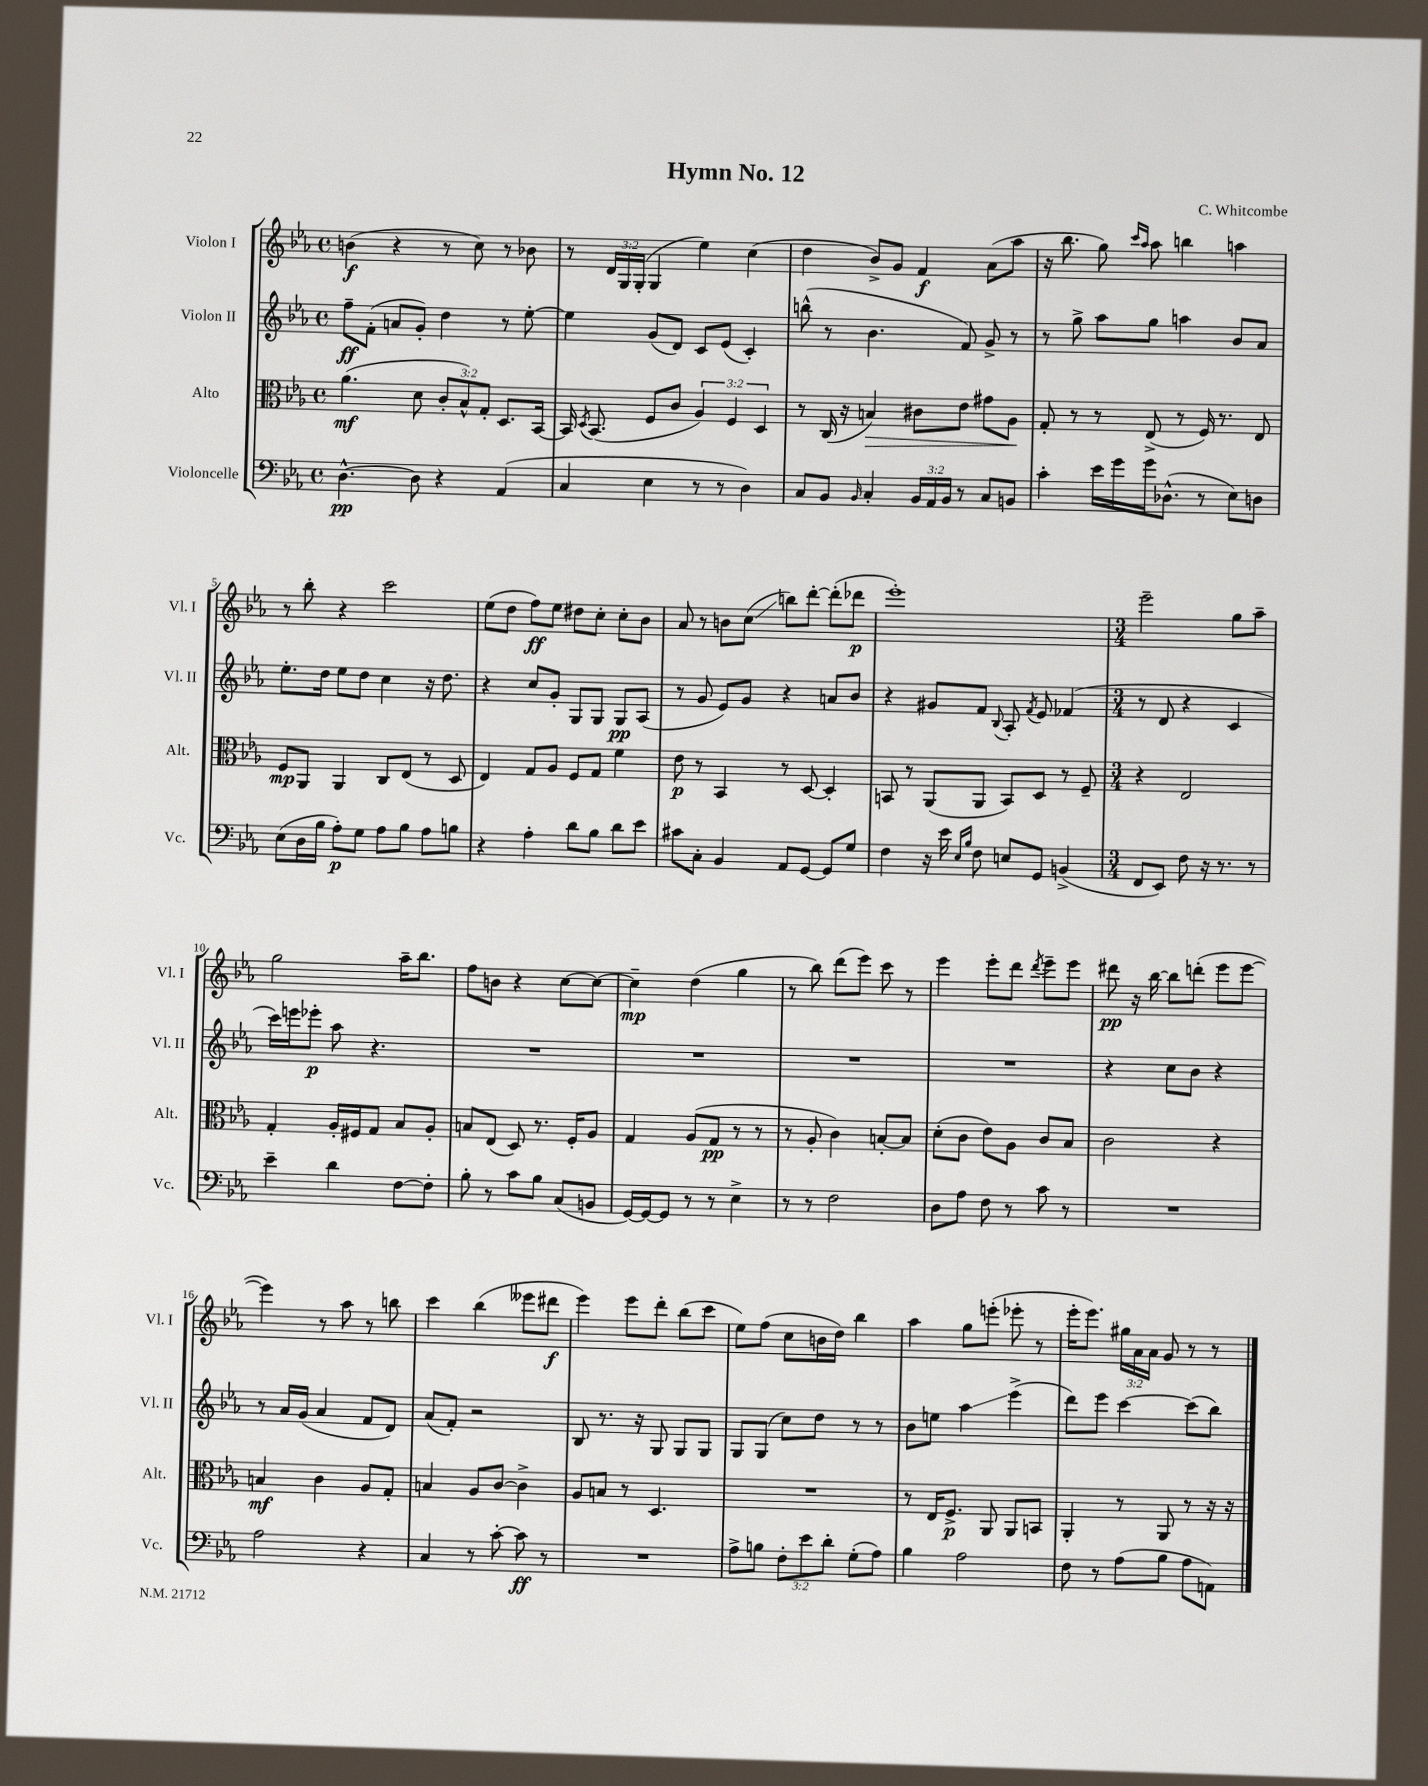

**kern	**kern	**kern	**kern
*staff4	*staff3	*staff2	*staff1
*clefF4	*clefC3	*clefG2	*clefG2
*k[b-e-a-]	*k[b-e-a-]	*k[b-e-a-]	*k[b-e-a-]
*M4/4	*M4/4	*M4/4	*M4/4
*met(c)	*met(c)	*met(c)	*met(c)
[4.D^^	(4.a-	8ff~	(4b
.	.	(8f'	.
.	.	8a	4r
8D]	8d	8g')	.
4r	12c'	4dd	8r
.	12B-^^)	.	.
.	.	.	8cc)
.	12G'	.	.
(4AA-	8.D	8r	8r
.	.	[8ee-'	8b-
.	[16BB-	.	.
=	=	=	=
4C	16BB-]	4ee-]	8r
.	8qD	.	.
.	(8.BB-	.	.
.	.	.	24d
.	.	.	24G
.	.	.	(24G'
4E-	8F	(8g	4G
.	8c	8d)	.
8r	6A-)	8c	4ee-)
8r	.	(8e-	.
.	6F	.	.
4D)	.	4c')	(4cc
.	6D	.	.
=	=	=	=
8C	8r	(8bb^^	4dd
8BB-	(16C	8r	.
.	16r	.	.
16qqBB-	.	.	.
4C'	4B)	4.b-	8b-^)
.	.	.	8g
24BB-	8c#	.	4f
24AA-	.	.	.
24BB-	.	.	.
8r	8e-	8f)	.
8C	8g#	8g^	(8a-
8BB	8A-	8r	8aa-
=	=	=	=
4c'	8G'	8r	16r
.	.	.	8.bb-
.	8r	8gg^	.
16e-	8r	8aa-	8gg)
16g	.	.	.
.	.	.	16qqccc
.	.	.	16qqaa-
16g	(8E-^	8gg	8aa-
(8.D-^^	.	.	.
.	8r	4aa	4bb
8r	16F)	.	.
.	8.r	.	.
8E-)	.	8b-	4aa
8D	8E-	8a-	.
=	=	=	=
(8E-	8F	8.ee-'	8r
16D	8AA-	.	8bb-'
16B-	.	16dd	.
8A-')	4AA-	8ee-	4r
8G	.	8dd	.
8A-	8C	4cc	2ccc
8B-	(8E-	.	.
8A-	8r	16r	.
.	.	8.dd	.
8B	8D	.	.
=	=	=	=
4r	4E-)	4r	(8ee-
.	.	.	8dd
4A-'	8G	8cc	8ff)
.	8A-	8g'	8ee-
8d	8F	8G	8dd#
8B-	8G	8G	8cc'
8d	4f	8G	8cc'
8e-	.	(8A-	8b-
=	=	=	=
8c#	8e-	8r	8a-
8C'	8r	8g	8r
4BB-	4BB-	8e-)	8b
.	.	8g	(8cc
8AA-	8r	4r	8bb)
[8GG	[8D	.	[8ddd'
8GG]	4D']	8a	(8ddd']
8G	.	8b-	8ddd-
=	=	=	=
4F	8BB	4r	1eee-')
.	8r	.	.
16r	(8AA-	8g#	.
16e-	.	.	.
16qqE-	.	.	.
16qqB-	.	.	.
8F	8AA-	8f	.
.	.	8qqB-	.
8E	8BB)	8A-'	.
.	.	8qf	.
8GG	8D	8e-	.
(4BB^	8r	(4f-	.
.	8F~	.	.
=	=	=	=
*M3/4	*M3/4	*M3/4	*M3/4
8FF	4r	8r	2eee-~
8EE-)	.	8d	.
8F	2E-	4r	.
16r	.	.	.
8.r	.	.	.
.	.	4c	8gg
8r	.	.	8aa-~
=	=	=	=
4e-~	4G'	16ccc)	2gg
.	.	16eee	.
.	.	8eee-'	.
4d	16A-'	8aa-	.
.	16F#	.	.
.	8G	4.r	.
[8F	8B-	.	16aa-~
.	.	.	8.bb-
8F']	8A-'	.	.
=	=	=	=
8B-'	8B	2.r	8ff
8r	(8E-	.	8b
8c	8D)	.	4r
8B-	8.r	.	.
(8C	.	.	[8cc
.	16F'	.	.
8BB	8A-	.	8cc_
=	=	=	=
[16GG)	4G	2.r	4cc~]
16GG_	.	.	.
8GG]	.	.	.
8r	(8A-	.	(4dd
8r	8G	.	.
4E-^	8r	.	4gg
.	8r	.	.
=	=	=	=
8r	8r	2.r	8r
8r	8A-'	.	8bb-)
2F	4c)	.	(8ddd
.	.	.	8eee-)
.	[8B'	.	8ccc
.	8B]	.	8r
=	=	=	=
8D	(8d'	2.r	4eee-
8A-	8c	.	.
8F	8e-)	.	8eee-'
8r	8A-	.	8ddd
.	.	.	8qddd
8c	8c	.	8eee-~
8r	8B-	.	8eee-
=	=	=	=
2.r	2c	4r	8ddd#
.	.	.	16r
.	.	.	[16bb-
.	.	8cc	8bb-]
.	.	8b-	(8ddd'
.	4r	4r	8eee-
.	.	.	[8eee-
=	=	=	=
2A-	4B	8r	4eee-])
.	.	16a-	.
.	.	(16g	.
.	4c	4a-	8r
.	.	.	8aa-
4r	8A-	8f	8r
.	8G'	8d)	8bb
=	=	=	=
4C	4B	(8a-	4ccc
.	.	8f')	.
8r	8A-	2r	(4bb-
[8c'	[8c	.	.
8c]	4c^]	.	8eee--
8r	.	.	8ddd#
=	=	=	=
2.r	8A-	8B-	4eee-)
.	8B	8.r	.
.	8r	.	8eee-
.	.	16r	.
.	4.D	8G	8ddd'
.	.	8G	(8bb-
.	.	8G	8ccc
=	=	=	=
8A-^	2.r	8G	8ee-)
8B	.	(8G	(8ff
12F'	.	8cc)	8cc
12e-	.	.	.
.	.	8dd	16b
12d'	.	.	.
.	.	.	16dd)
(8G'	.	8r	4bb-
8A-)	.	8r	.
=	=	=	=
4B-	8r	8b-	4aa-
.	16E-	8ee	.
.	8.F^	.	.
2A-	.	4aa-	8gg
.	8AA-	.	(8eee'
.	8AA-	(4eee-^	8eee-'
.	8BB	.	8r
=	=	=	=
8F	4AA-'	8ddd)	16eee-'
.	.	.	8.eee-)
8r	.	8eee-	.
(8A-	8r	[4ccc	24gg#
.	.	.	24a-
.	.	.	24a-
8B-	8AA-	.	8g
8A-	8r	(8ccc]	8r
8AA)	16r	8bb-)	8r
.	16r	.	.
==	==	==	==
*-	*-	*-	*-
